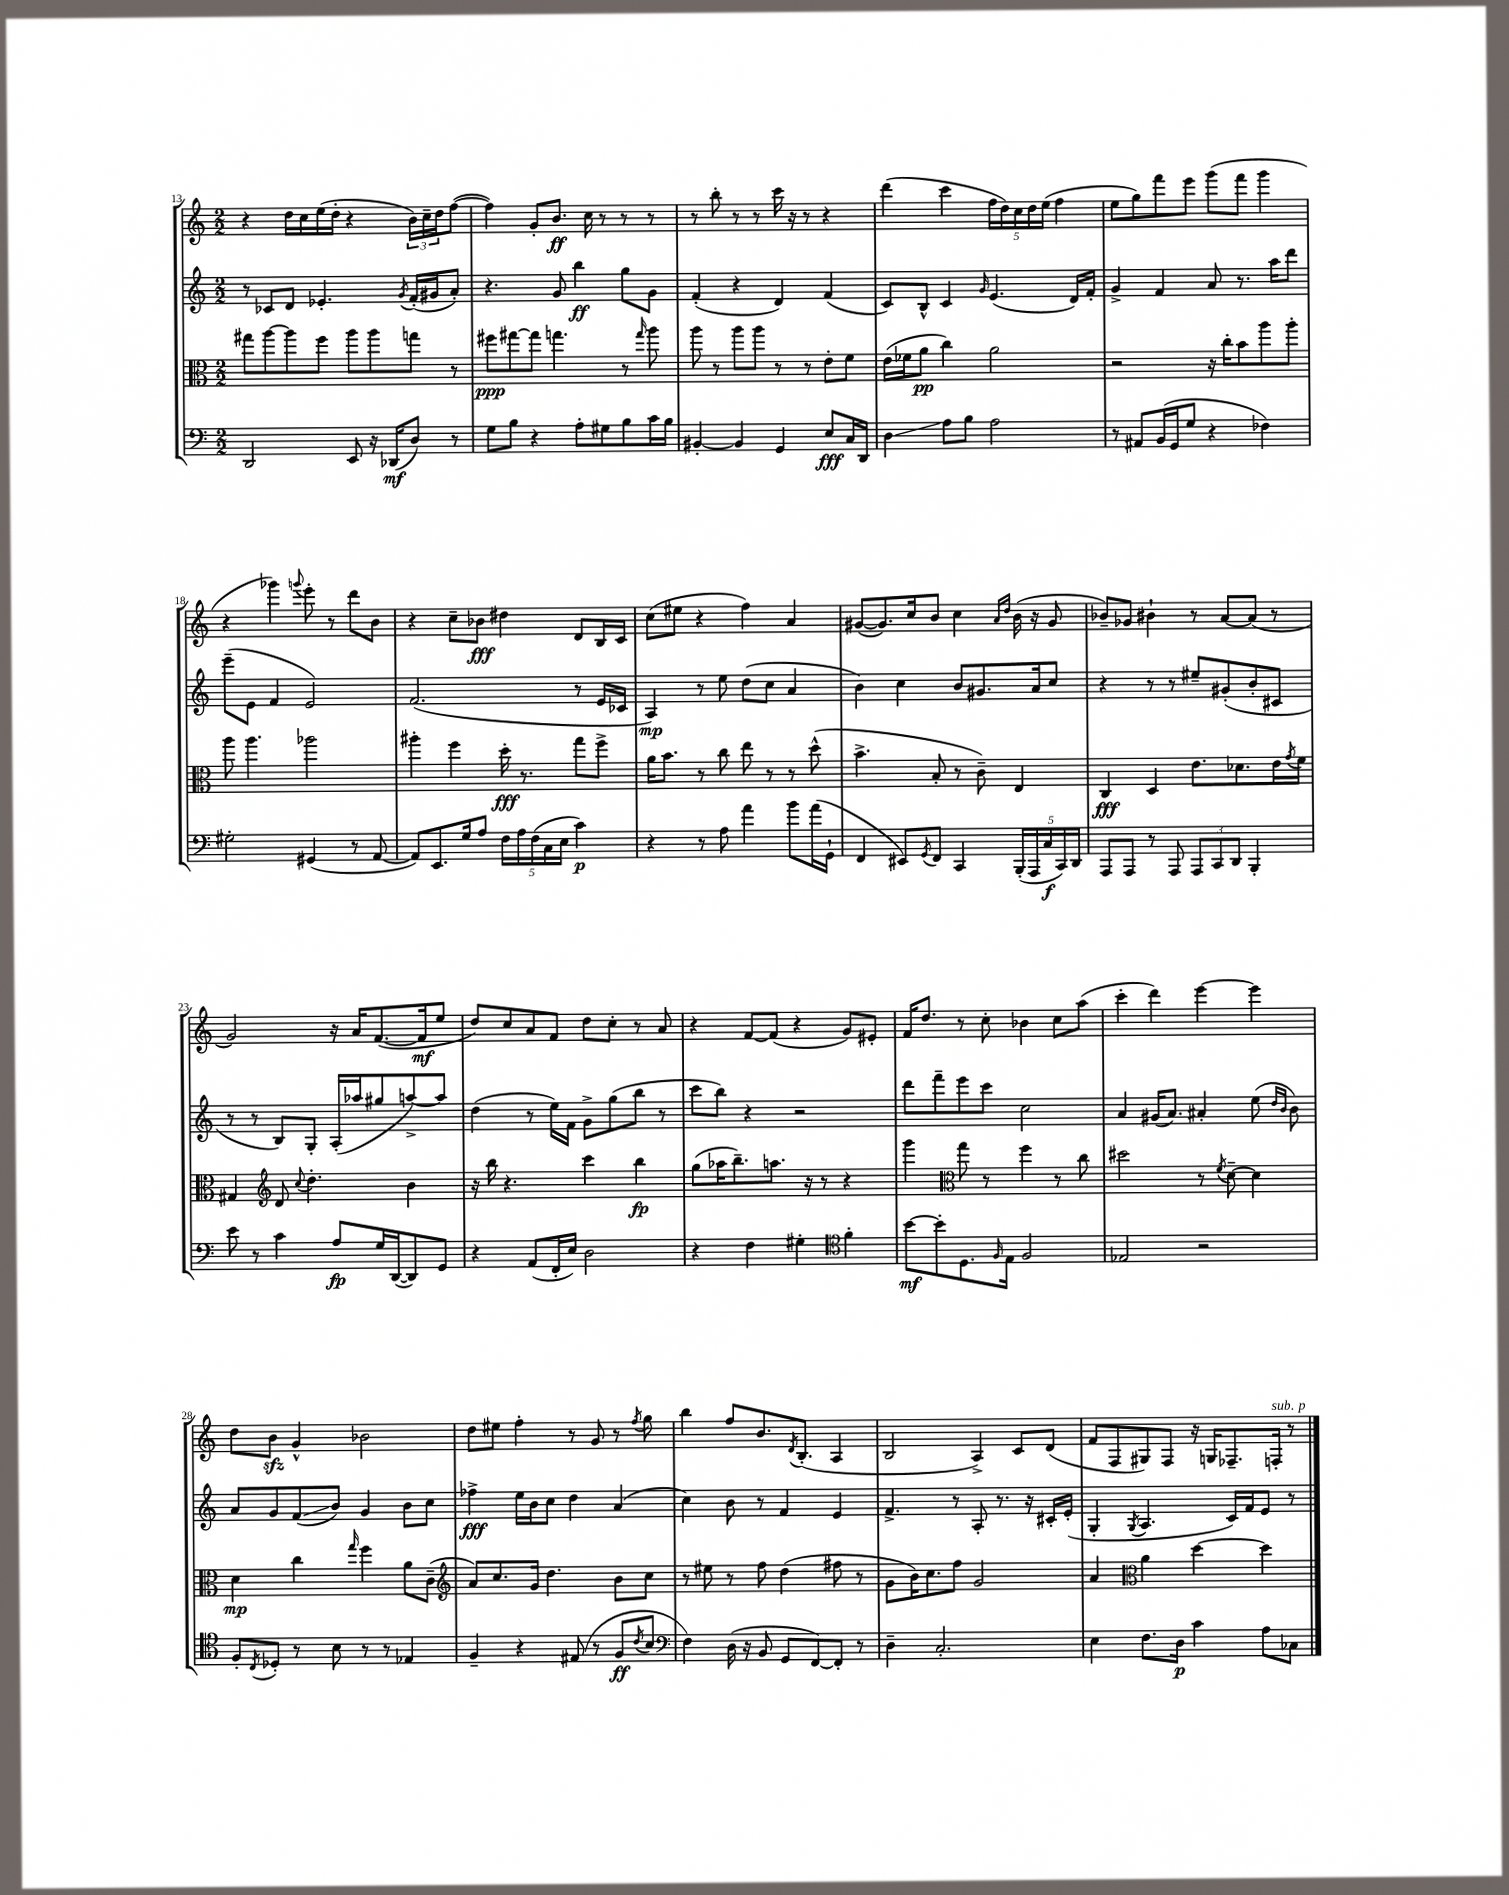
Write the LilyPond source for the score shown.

<<
\new StaffGroup <<
\new Staff = "s0" {
    \clef treble \key c \major \numericTimeSignature \time 2/2
    r4 d''16 c''16 e''16( d''16-. r4 \tuplet 3/2 { b'16) c''16-- d''16 } f''8~( |
    f''4) g'8-. b'8.\ff c''16 r8 r8 r8 |
    r8 b''8-. r8 r8 c'''16 r16 r8 r4 |
    d'''4( c'''4 \tuplet 5/4 { f''16 d''16) c''16 d''16 e''16( } f''4 |
    e''8 g''8) f'''8 e'''8 g'''8( f'''8 g'''4 |
    r4 ges'''4) \appoggiatura { g'''8 } e'''8-. r8 d'''8 b'8 |
    r4 c''8-- bes'8\fff dis''4 d'8 b16 c'16 |
    c''8( eis''8 r4 f''4) a'4 |
    gis'8~( gis'8.) c''16 b'8 c''4 \grace { a'16 d''16 } b'16( r16 gis'8 |
    bes'8--) ges'8 bis'4-! r8 a'8~ a'8( r8 |
    g'2) r16 a'16 f'8.~( f'16\mf e''8 |
    d''8) c''8 a'8 f'8 d''8 c''8-. r8 a'8 |
    r4 f'8~ f'8( r4 g'8) eis'8-. |
    f'16 d''8. r8 c''8-. bes'4 c''8 a''8( |
    c'''4-. d'''4) e'''4~ e'''4 |
    d''8 b'8\sfz g'4-^ bes'2 |
    d''8 eis''8 f''4-. r8 g'8 r8 \acciaccatura { f''8 } g''8 |
    b''4 f''8 b'8. \acciaccatura { d'8 } b8.-.( a4 |
    b2 a4->) c'8 d'8( |
    f'8 f8 gis8) f8 r16 g16 fes8.-- f16-.^\markup { \italic "sub. p" } r8 \bar "|." |
}
\new Staff = "s1" {
    \clef treble \key c \major \numericTimeSignature \time 2/2
    r8 ces'8 d'8 ees'4.-. \acciaccatura { g'8 } f'16-.( gis'16 a'8-.) |
    r4. g'8 b''4\ff g''8 g'8 |
    f'4-.( r4 d'4) f'4( |
    c'8) b8-^ c'4 \grace { g'16 } e'4.( d'16) f'16-. |
    g'4-> f'4 a'8 r8. a''16 d'''8 |
    e'''8--( e'8 f'4 e'2) |
    f'2.( r8 e'16 ces'16 |
    a4\mp) r8 e''8 d''8( c''8 a'4 |
    b'4) c''4 b'8 gis'8. a'16 c''8 |
    r4 r8 r8 eis''8-- gis'8-.( b'8-. cis'8 |
    r8 r8 b8) g8-. a16-.( aes''16 gis''8 a''8~->) a''8 |
    d''4( r8 e''16) f'16 g'8-> g''8( b''8 r8 |
    c'''8 b''8) r4 r2 |
    d'''8 f'''8-- e'''8 c'''8 c''2 |
    a'4 gis'16( a'8.) ais'4-. e''8( \grace { d''16 b'16 } b'8) |
    a'8 g'8 f'8\glissando( b'8) g'4 b'8 c''8 |
    fes''4->\fff e''16 b'16 c''8 d''4 a'4( |
    c''4) b'8 r8 f'4 e'4 |
    f'4.-> r8 a8-. r8. r16 cis'16-. e'16-.( |
    g4-. \acciaccatura { g8 } a4. c'16) f'16 e'8 r8 \bar "|." |
}
\new Staff = "s2" {
    \clef alto \key c \major \numericTimeSignature \time 2/2
    gis''8 a''8~ a''8 f''8 a''8 a''8 g''8 r8 |
    fis''8\ppp gis''8~ gis''8 g''4. r8 \grace { g''16 } a''8 |
    a''8 r8 a''8 a''8 r8 r8 e'8-. f'8 |
    e'16( fes'16 a'8\pp c''4) a'2 |
    r2 r16 c''16-. b'8 a''8 a''8-. |
    a''8 a''4. aes''2 |
    ais''4-. f''4 d''16-.\fff r8. g''8 f''8-> |
    a'16 b'8. r8 c''8 e''8 r8 r8 d''8-^( |
    b'4.-> b8-. r8 c'8--) e4 |
    c4\fff d4 e'8. des'8. e'16 \acciaccatura { g'8 } f'16 |
    gis4 \clef treble d'8 \appoggiatura { c''8 } d''4.-. b'4 |
    r16 b''16 r4. c'''4 b''4\fp |
    g''8( aes''16 b''8.--) a''8. r16 r8 r4 |
    g'''4 \clef alto g''8 r8 f''4 r8 c''8 |
    dis''2 r8 \acciaccatura { f'8 } d'8~-- d'4 |
    d'4\mp c''4 \grace { g''16 } f''4 a'8 c'8--( |
    \clef treble a'8) c''8. g'16 d''4. b'8 c''8 |
    r8 eis''8 r8 f''8 d''4( fis''8 r8 |
    g'8 b'16) c''8. f''8 g'2 |
    a'4 \clef alto a'4 d''4~ d''4 \bar "|." |
}
\new Staff = "s3" {
    \clef bass \key c \major \numericTimeSignature \time 2/2
    d,2 e,8 r16 des,16\mf( d8) r8 |
    g8 b8 r4 a8-. gis8 b8 c'16 b16 |
    bis,4~-. bis,4 g,4 e8\fff c16 d,16 |
    d4\glissando a8 b8 a2 |
    r8 ais,8 b,16( g,16 g8 r4 fes4) |
    gis2-. gis,4( r8 a,8~ |
    a,8) e,8. g16 a8 \tuplet 5/4 { f16 a16 f16( c16 e16 } c'4\p) |
    r4 r8 a8 a'4 b'8 a'16( g,16-! |
    f,4 eis,8) \acciaccatura { g,8 } f,8 c,4 \tuplet 5/4 { b,,16-.( a,,16 c16\f c,16) d,16 } |
    a,,8 a,,8 r8 a,,8 \tuplet 3/2 { a,,8 c,8 d,8 } b,,4-. |
    e'8 r8 c'4 a8\fp g16 d,16~( d,8) g,8 |
    r4 a,8( f,16-. e16) d2 |
    r4 f4 gis4-. \clef tenor f'4-. |
    b'8~\mf b'8-. d8. \grace { f16 } e16 f2 |
    ees2 r2 |
    f8-. \acciaccatura { c8 } des8-. r8 b8 r8 r8 ees4 |
    f4-- r4 eis8( r8 f8\ff \acciaccatura { c'8 } b8 |
    \clef bass f4) d16( r16 b,8 g,8 f,8~) f,8-. r8 |
    d4-- c2.-. |
    e4 f8. d16\p c'4 a8 ces8 \bar "|." |
}
>>
>>
\layout { \context { \Score currentBarNumber = #13 } }
